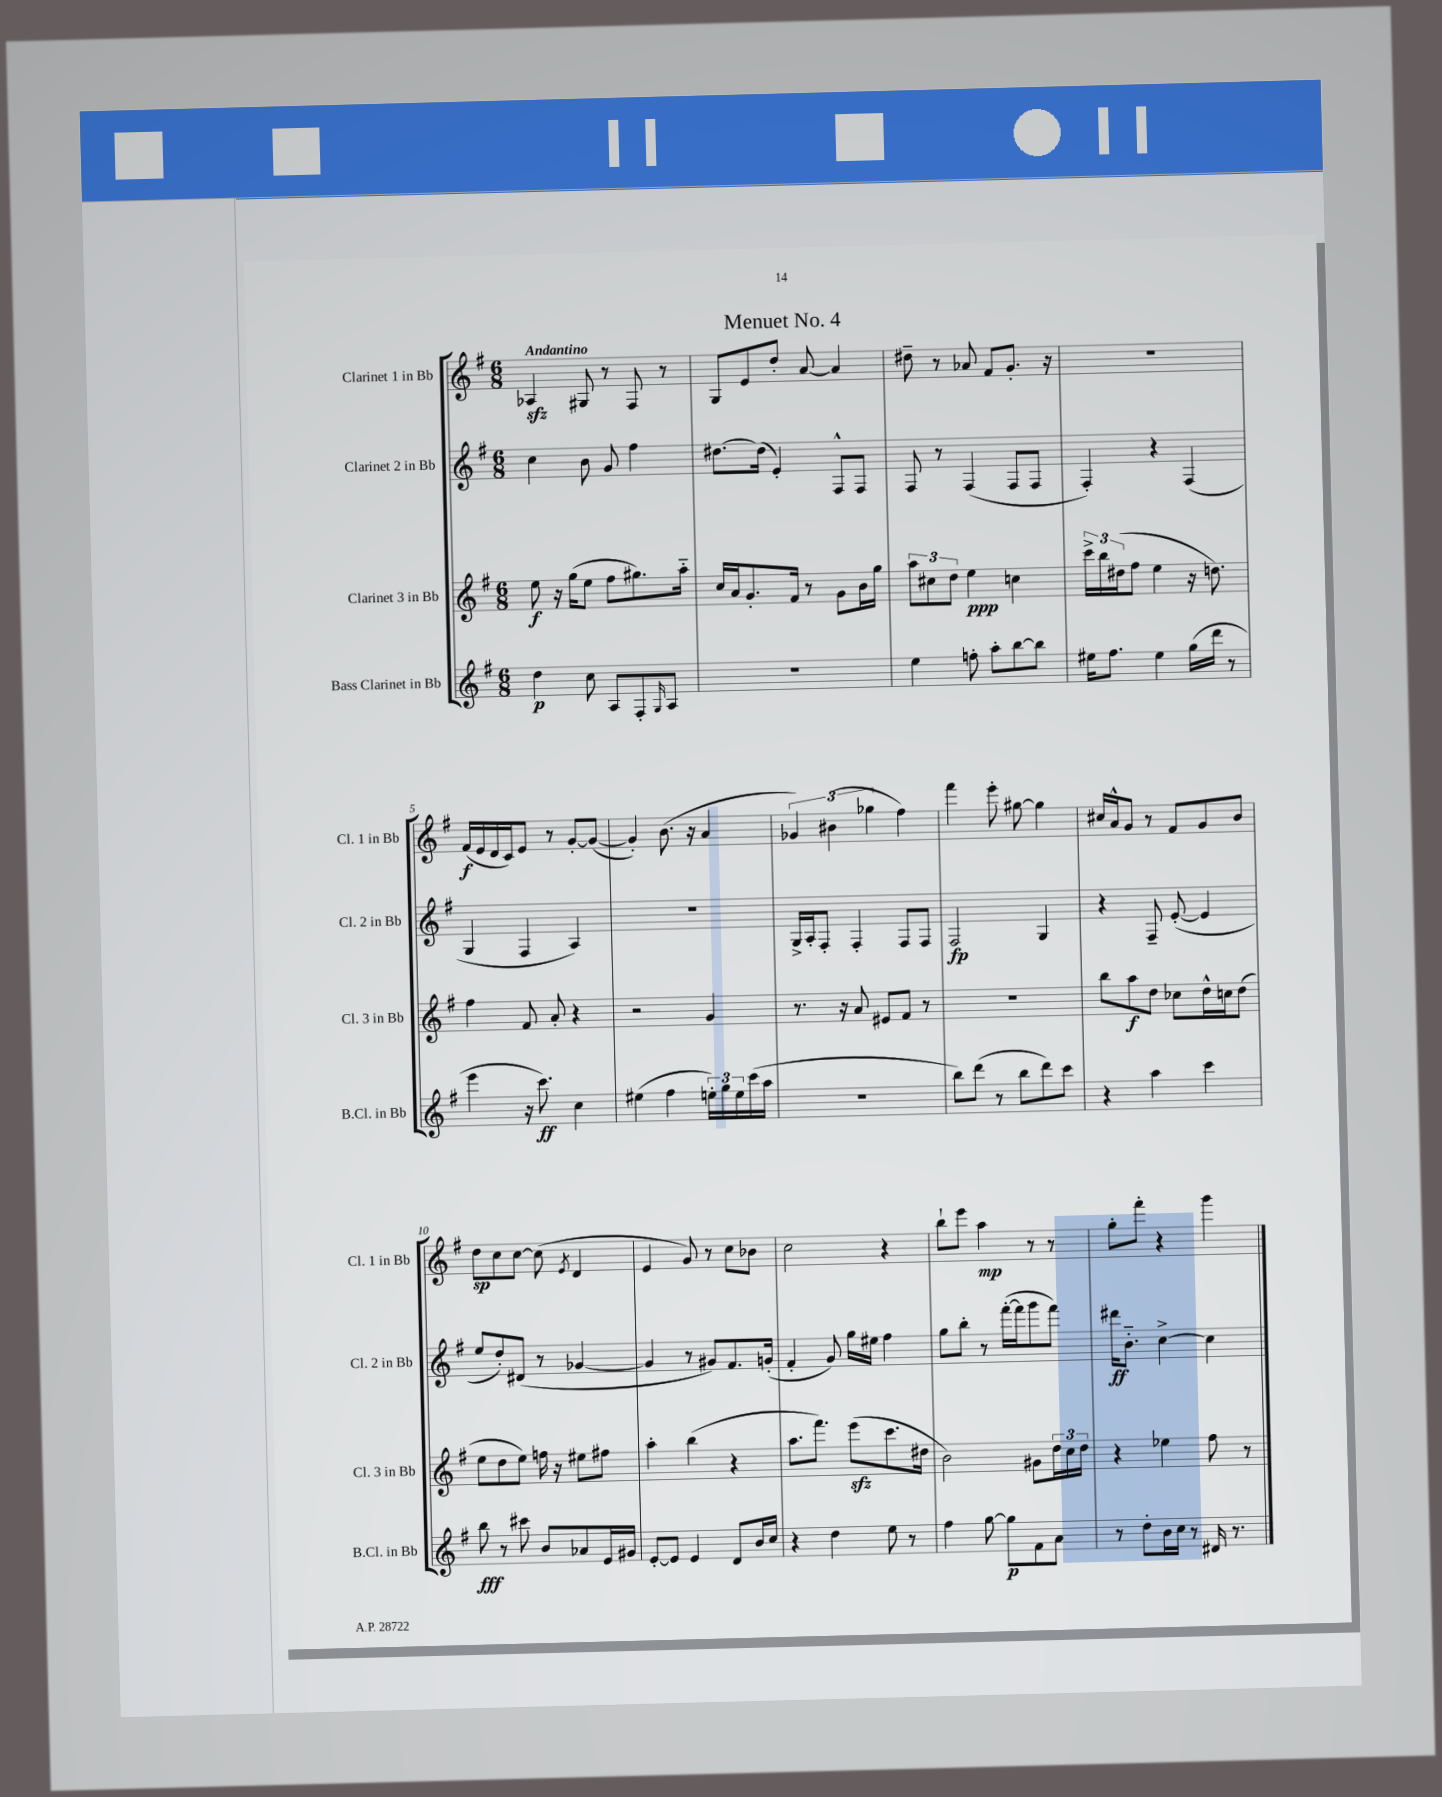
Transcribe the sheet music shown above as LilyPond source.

\header { title = "Menuet No. 4" }
<<
\new StaffGroup <<
\new Staff = "s0" \with { instrumentName = "Clarinet 1 in Bb" shortInstrumentName = "Cl. 1 in Bb" } {
    \clef treble \key g \major \numericTimeSignature \time 6/8 \tempo "Andantino"
    aes4\sfz gis8 r8 fis8 r8 |
    g8 e'8 d''8-. a'8~ a'4 |
    dis''8-- r8 aes'8 fis'8 g'8.-. r16 |
    R2. |
    fis'16\f( e'16 d'16 c'16) e'8 r8 g'8~-. g'8~( |
    g'4-.) b'8.( r16 a'4 |
    \tuplet 3/2 { ges'4) bis'4( ges''4 } fis''4) |
    fis'''4 e'''8-. gis''8~ gis''4 |
    cis''16 a'16-^ g'8 r8 fis'8 g'8 b'8 |
    d''8\sp c''8 c''8~ c''8( \acciaccatura { e'8 } d'4 |
    e'4 g'8) r8 c''8 bes'8 |
    c''2 r4 |
    b''8-! e'''8 a''4\mp r8 r8 |
    g''8-. fis'''8-. r4 g'''4 \bar "|." |
}
\new Staff = "s1" \with { instrumentName = "Clarinet 2 in Bb" shortInstrumentName = "Cl. 2 in Bb" } {
    \clef treble \key g \major \numericTimeSignature \time 6/8
    c''4 b'8 g'8 fis''4 |
    dis''8.~ dis''16( e'4-.) fis8-^ fis8 |
    fis8 r8 fis4( fis8 fis8 |
    fis4-.) r4 fis4( |
    g4 fis4 a4) |
    R2. |
    g16-> a16-. fis8-. fis4-. fis8 fis8 |
    fis2\fp g4 |
    r4 fis8-- e'8~-.( e'4 |
    e''8 d''8-.) dis'8( r8 ges'4~ |
    ges'4 r8 gis'8) fis'8. g'16-.( |
    fis'4-. g'8) g''16 eis''16 fis''4 |
    g''8 b''8-. r8 fis'''16~-.( fis'''16 g'''8 fis'''8) |
    dis'''16\ff b'8.-_ c''4~-> c''4 \bar "|." |
}
\new Staff = "s2" \with { instrumentName = "Clarinet 3 in Bb" shortInstrumentName = "Cl. 3 in Bb" } {
    \clef treble \key g \major \numericTimeSignature \time 6/8
    e''8\f r16 g''16( e''8 fis''8 gis''8.) a''16-_ |
    c''16 a'16 g'8.-. fis'16 r8 g'8 b'16 g''16 |
    \tuplet 3/2 { a''8 cis''8 d''8 } e''4\ppp c''4 |
    \tuplet 3/2 { c'''16-> b''16 dis''16( } fis''8 e''4 r16 d''8.) |
    fis''4 fis'8 a'8-. r4 |
    r2 g'4 |
    r8. r16 a'8 eis'8 fis'8 r8 |
    R2. |
    b''8 a''8\f d''8 ces''8 d''16-^ c''16 d''8( |
    e''8 d''8 e''8) f''16 r16 eis''8 fis''8 |
    a''4-. b''4( r4 |
    a''8. fis'''8.) e'''8\sfz( c'''8. dis''16 |
    b'2) gis'8 \tuplet 3/2 { d''16 c''16 d''16 } |
    r4 ees''4 fis''8 r8 \bar "|." |
}
\new Staff = "s3" \with { instrumentName = "Bass Clarinet in Bb" shortInstrumentName = "B.Cl. in Bb" } {
    \clef treble \key g \major \numericTimeSignature \time 6/8
    d''4\p c''8 a8 fis8-. \grace { g16 } a8 |
    R2. |
    e''4 f''8-. a''8-. b''8~ b''8 |
    eis''16 fis''8. eis''4 g''16( d'''16 r8 |
    e'''4 r16 c'''8.\ff) c''4 |
    eis''4( fis''4 \tuplet 3/2 { e''16-.) g''16 e''16 } c'''16( a''16 |
    r2. |
    b''8) d'''8( r8 b''8 d'''8) c'''8 |
    r4 a''4 c'''4 |
    b''8\fff r8 cis'''8 b'8 aes'8 e'16 gis'16 |
    e'8~-. e'8 e'4 d'8 b'16 c''16 |
    r4 d''4 e''8 r8 |
    fis''4 g''8~ g''8\p fis'8 a'8 |
    r8 d''8-. b'16 c''16 r8 dis'16 r8. \bar "|." |
}
>>
>>
